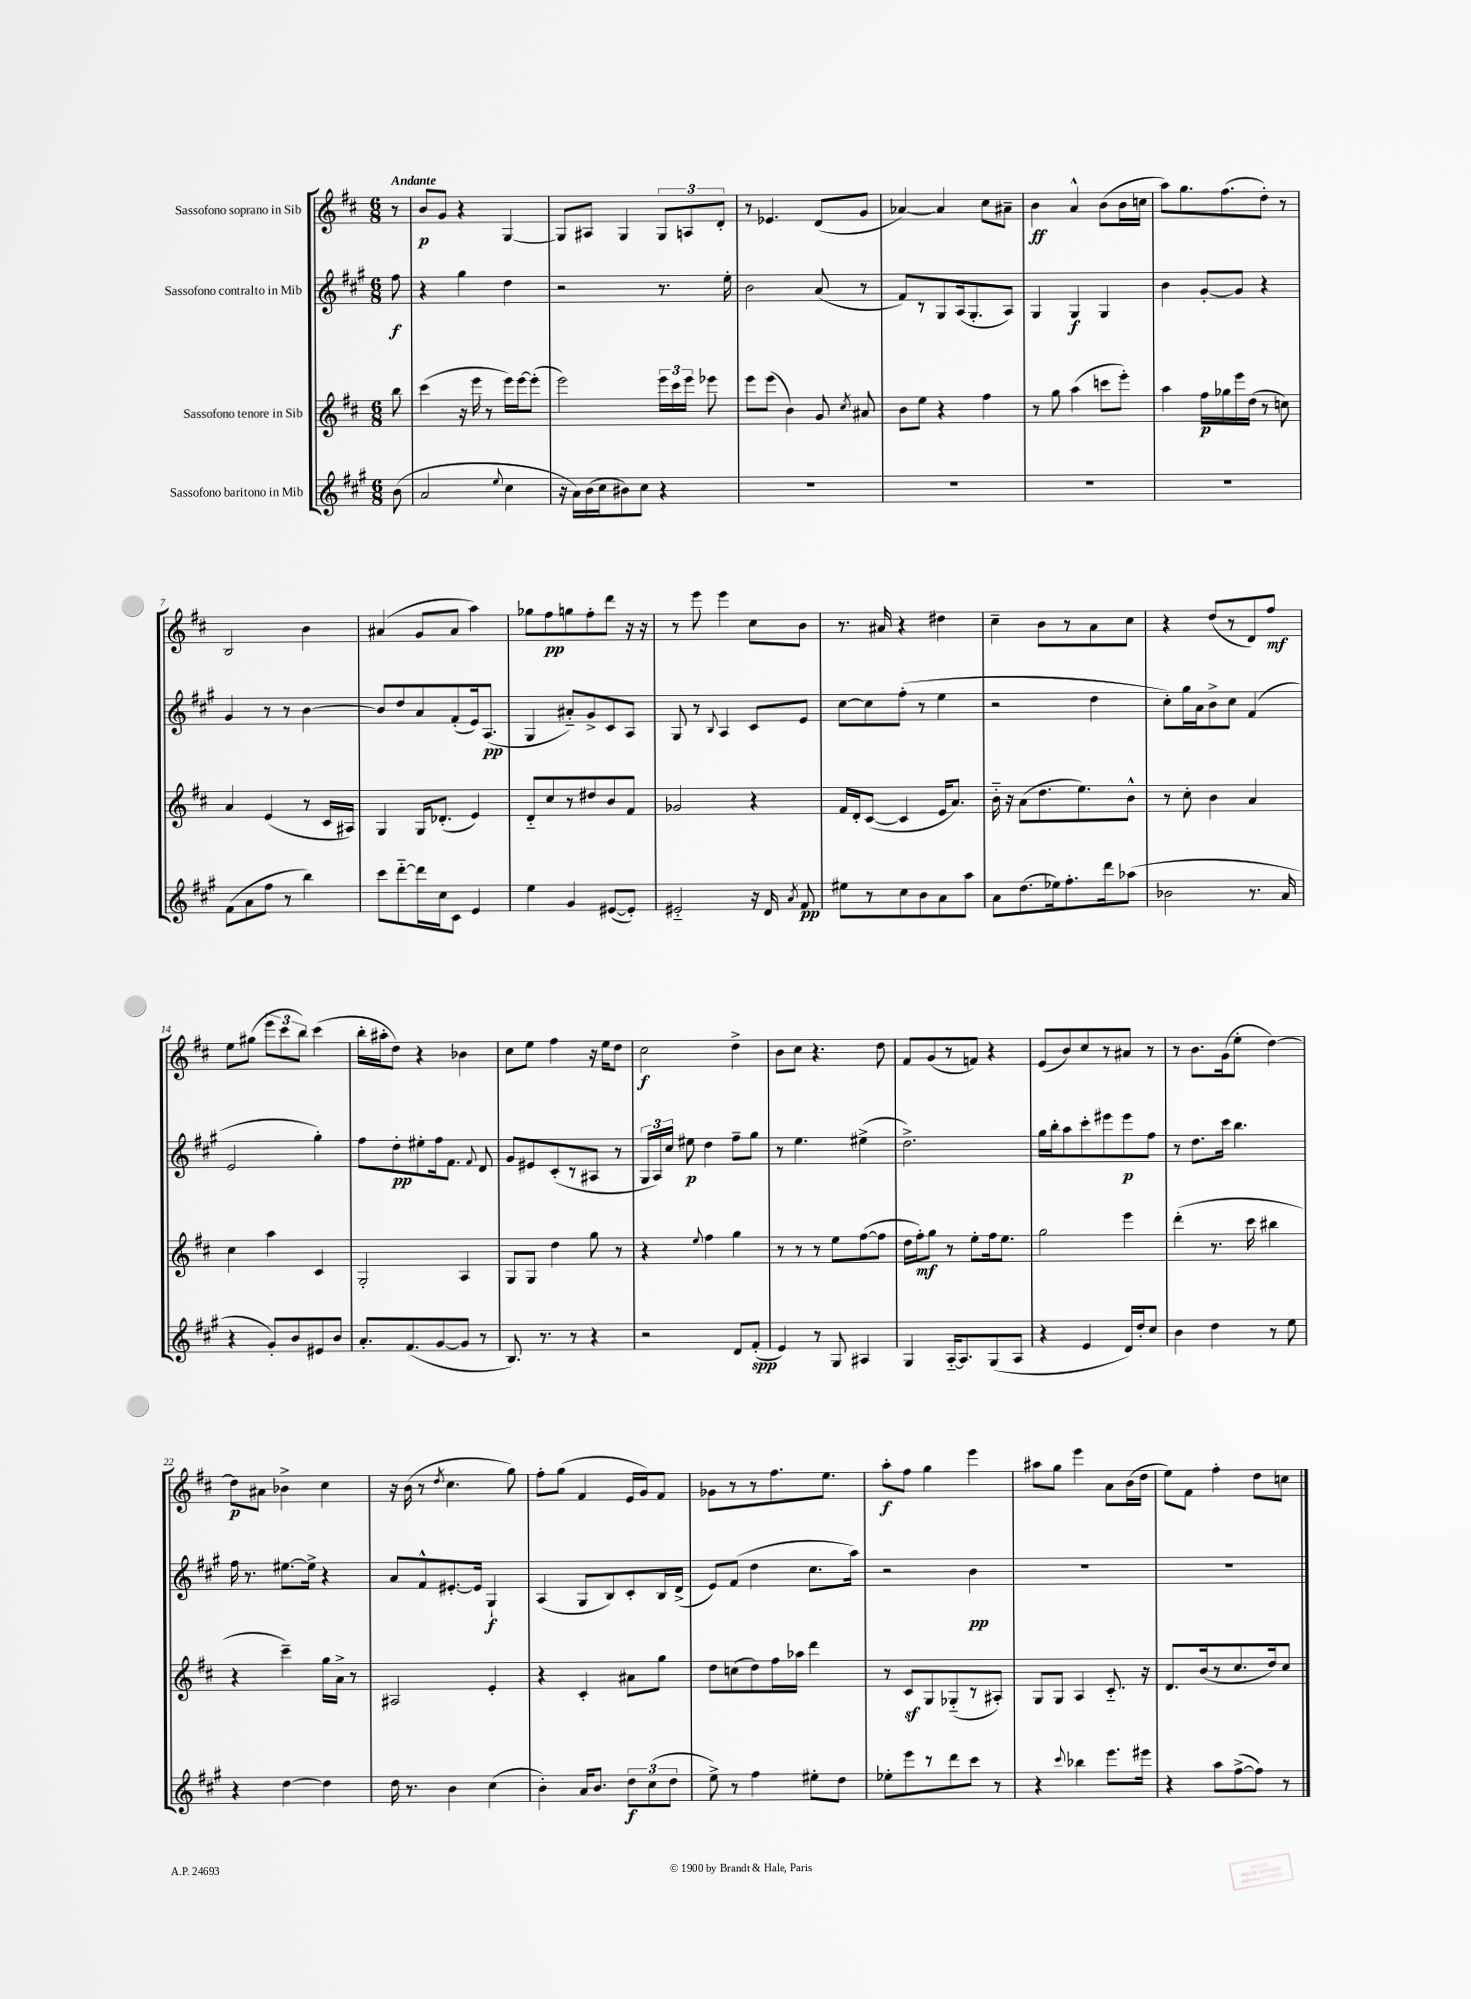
<<
\new StaffGroup <<
\new Staff = "s0" \with { instrumentName = "Sassofono soprano in Sib" } {
    \clef treble \key d \major \numericTimeSignature \time 6/8 \partial 8 \tempo "Andante"
    \autoBeamOff r8 |
    b'8[\p g'8] r4 g4~ |
    g8[ ais8] g4 \tuplet 3/2 { g8[ a8 d'8]-. } |
    r8 ees'4. d'8[( g'8] |
    aes'4~) aes'4 cis''8[ ais'8]-- |
    b'4\ff a'4-^ b'8[( b'16 c''16] |
    a''8[) g''8. fis''8.( d''8]-.) r8 |
    b2 b'4 |
    ais'4( g'8[ ais'8] a''4) |
    ges''8[ fis''8\pp g''8 fis''8-. d'''8] r16 r16 |
    r8 e'''8 e'''4 cis''8[ b'8] |
    r8. ais'16 r4 dis''4 |
    cis''4-- b'8[ r8 a'8 cis''8] |
    r4 d''8[( r8 d'8) fis''8]\mf |
    e''8[ gis''8]( \tuplet 3/2 { e'''8[ cis'''8 b''8]) } cis'''4( |
    b''16[-. ais''16-. d''8]) r4 bes'4 |
    cis''8[ e''8] fis''4 r16 e''16[ d''8] |
    cis''2\f d''4-> |
    b'8[ cis''8] r4. d''8 |
    fis'8[ g'8( r8 f'8]) r4 |
    e'8[( b'8) cis''8 r8 ais'8] r8 |
    r8 b'8.[ g'16( e''8]-. d''4~) |
    d''8[\p ais'8] bes'4-> cis''4 |
    r16 b'16( r8 \acciaccatura { d''8 } cis''4. g''8) |
    fis''8[-. g''8]( fis'4 e'16[ g'16) fis'8] |
    ges'8[ r8 r8 fis''8. e''8.] |
    a''8[-.\f fis''8] g''4 e'''4 |
    ais''8[ g''8] e'''4 a'8[ b'16( d''16] |
    e''8[) fis'8] fis''4-. d''8[ c''8] \bar "|." |
}
\new Staff = "s1" \with { instrumentName = "Sassofono contralto in Mib" } {
    \clef treble \key a \major \numericTimeSignature \time 6/8 \partial 8
    \autoBeamOff fis''8\f |
    r4 gis''4 d''4 |
    r2 r8. e''16-. |
    b'2 a'8( r8 |
    fis'8[) r8 gis8 a16( gis8.-. a8]) |
    gis4 gis4\f gis4 |
    b'4 gis'8[~-. gis'8] r4 |
    gis'4 r8 r8 b'4~ |
    b'8[ d''8 a'8 fis'8-.( e'16) a8.]\pp( |
    gis4 ais'8[-_) gis'8-> cis'8 a8] |
    gis8 r8 \appoggiatura { b8 } a4 cis'8[ e'8] |
    cis''8[~ cis''8 fis''8]-.( r8 e''4 |
    r2 d''4 |
    cis''8[-.) gis''16 a'16 b'8-> cis''8] fis'4( |
    e'2 gis''4-.) |
    fis''8[ d''8-.\pp eis''8-. fis''16 fis'8.] \appoggiatura { fis'8 } d'8 |
    gis'8[ eis'8 cis'8-.( r8 ais8] r8 |
    \tuplet 3/2 { gis16[ a16) cis''16] } eis''8\p d''4 fis''8[-- gis''8] |
    r8 e''4. eis''4->( |
    d''2.->) |
    gis''16[ b''16-. a''8 cis'''8-. eis'''8 eis'''8\p fis''8] |
    r8 d''8.[ cis'''16] b''4. |
    fis''16 r8. eis''8.[~ eis''16]-> r4 |
    a'8[ fis'8-^ eis'8.~-. eis'16] gis4-!\f |
    a4( gis8[ b8) cis'8-. b16 d'16]->( |
    e'8[) fis'8]( d''4 cis''8.[ a''16]) |
    r2 b'4\pp |
    R2. |
    R2. \bar "|." |
}
\new Staff = "s2" \with { instrumentName = "Sassofono tenore in Sib" } {
    \clef treble \key d \major \numericTimeSignature \time 6/8 \partial 8
    \autoBeamOff b''8 |
    cis'''4( r16 e'''16 r8 e'''16[) e'''16~ e'''8]-.( |
    e'''2) \tuplet 3/2 { e'''16[ cis'''16 e'''16] } ees'''8 |
    e'''8[ e'''8]( b'4) g'8 \acciaccatura { cis''8 } ais'8 |
    b'8[ e''8] r4 fis''4 |
    r8 g''8 a''4( c'''8[ e'''8]-.) |
    a''4 fis''16[\p ges''16 e'''16 d''16]( r8 c''8) |
    a'4 e'4( r8 cis'16[ ais16]) |
    g4 g16[ des'8.]-.( e'4) |
    d'8[-_ cis''8 r8 dis''8 b'8 fis'8] |
    ges'2 r4 |
    fis'16[ d'16-. cis'8]~( cis'4 e'16[ a'8.]) |
    b'16-_ r16 a'8[( d''8. e''8.) b'8]-^ |
    r8 cis''8-. b'4 a'4 |
    cis''4 a''4 cis'4 |
    g2-. a4 |
    g8[ g8] d''4 g''8 r8 |
    r4 \appoggiatura { e''8 } fis''4 g''4 |
    r8 r8 r8 e''8[ fis''8~( fis''8] |
    d''16[ fis''16-.\mf) g''8] r8 e''8[-. fis''16 e''8.] |
    g''2 e'''4 |
    d'''4-.( r8. cis'''16 bis''4 |
    r4 cis'''4--) g''16[ a'16]-> r8 |
    ais2 e'4-. |
    r4 cis'4-. ais'8[ g''8] |
    d''8[ c''8( d''8) fis''16 aes''16] d'''4 |
    r8 cis'8[\sf g8 ges8-_( r8 ais8]-.) |
    g8[ g8] a4 cis'8.-_ r16 |
    d'8.[ b'16( r8 cis''8. d''16) cis''8] \bar "|." |
}
\new Staff = "s3" \with { instrumentName = "Sassofono baritono in Mib" } {
    \clef treble \key a \major \numericTimeSignature \time 6/8 \partial 8
    \autoBeamOff b'8( |
    a'2 \appoggiatura { e''8 } cis''4 |
    r16 a'16[) b'16( cis''16 bis'8) cis''8] r4 |
    R2. |
    R2. |
    R2. |
    R2. |
    fis'8[( a'8 fis''8] r8 b''4) |
    cis'''8[ d'''8~-_ d'''16 cis''16 cis'8] e'4 |
    e''4 gis'4 eis'8[~( eis'8]-.) |
    eis'2-_ r16 d'16 \acciaccatura { a'8 } fis'8\pp |
    eis''8[ r8 cis''8 b'8 a'8 a''8] |
    a'8[ d''8.( ees''16) fis''8.-. d'''16 aes''8]( |
    bes'2 r8. a'16 |
    r4 gis'8[-.) b'8 eis'8 b'8] |
    a'8.[-. fis'8.( gis'8~ gis'8] r8 |
    b8.) r8. r8 r4 |
    r2 d'8[ fis'8]-.\spp( |
    e'4) r8 gis8 ais4 |
    gis4 a16[~-_ a8. gis8( a8] |
    r4 e'4 d'16[) d''16-. cis''8] |
    b'4 d''4 r8 e''8 |
    r4 d''4~ d''4 |
    d''16 r8. b'4 cis''4( |
    b'4-.) a'16[ b'8.] \tuplet 3/2 { d''8[\f cis''8( d''8] } |
    e''8->) r8 fis''4 eis''8[-. d''8] |
    ees''8[-. e'''8 r8 d'''8 cis'''8] r8 |
    r4 \appoggiatura { cis'''8 } bes''4 e'''8.[ eis'''16] |
    r4 a''8[ fis''8~->( fis''8]) r8 \bar "|." |
}
>>
>>
